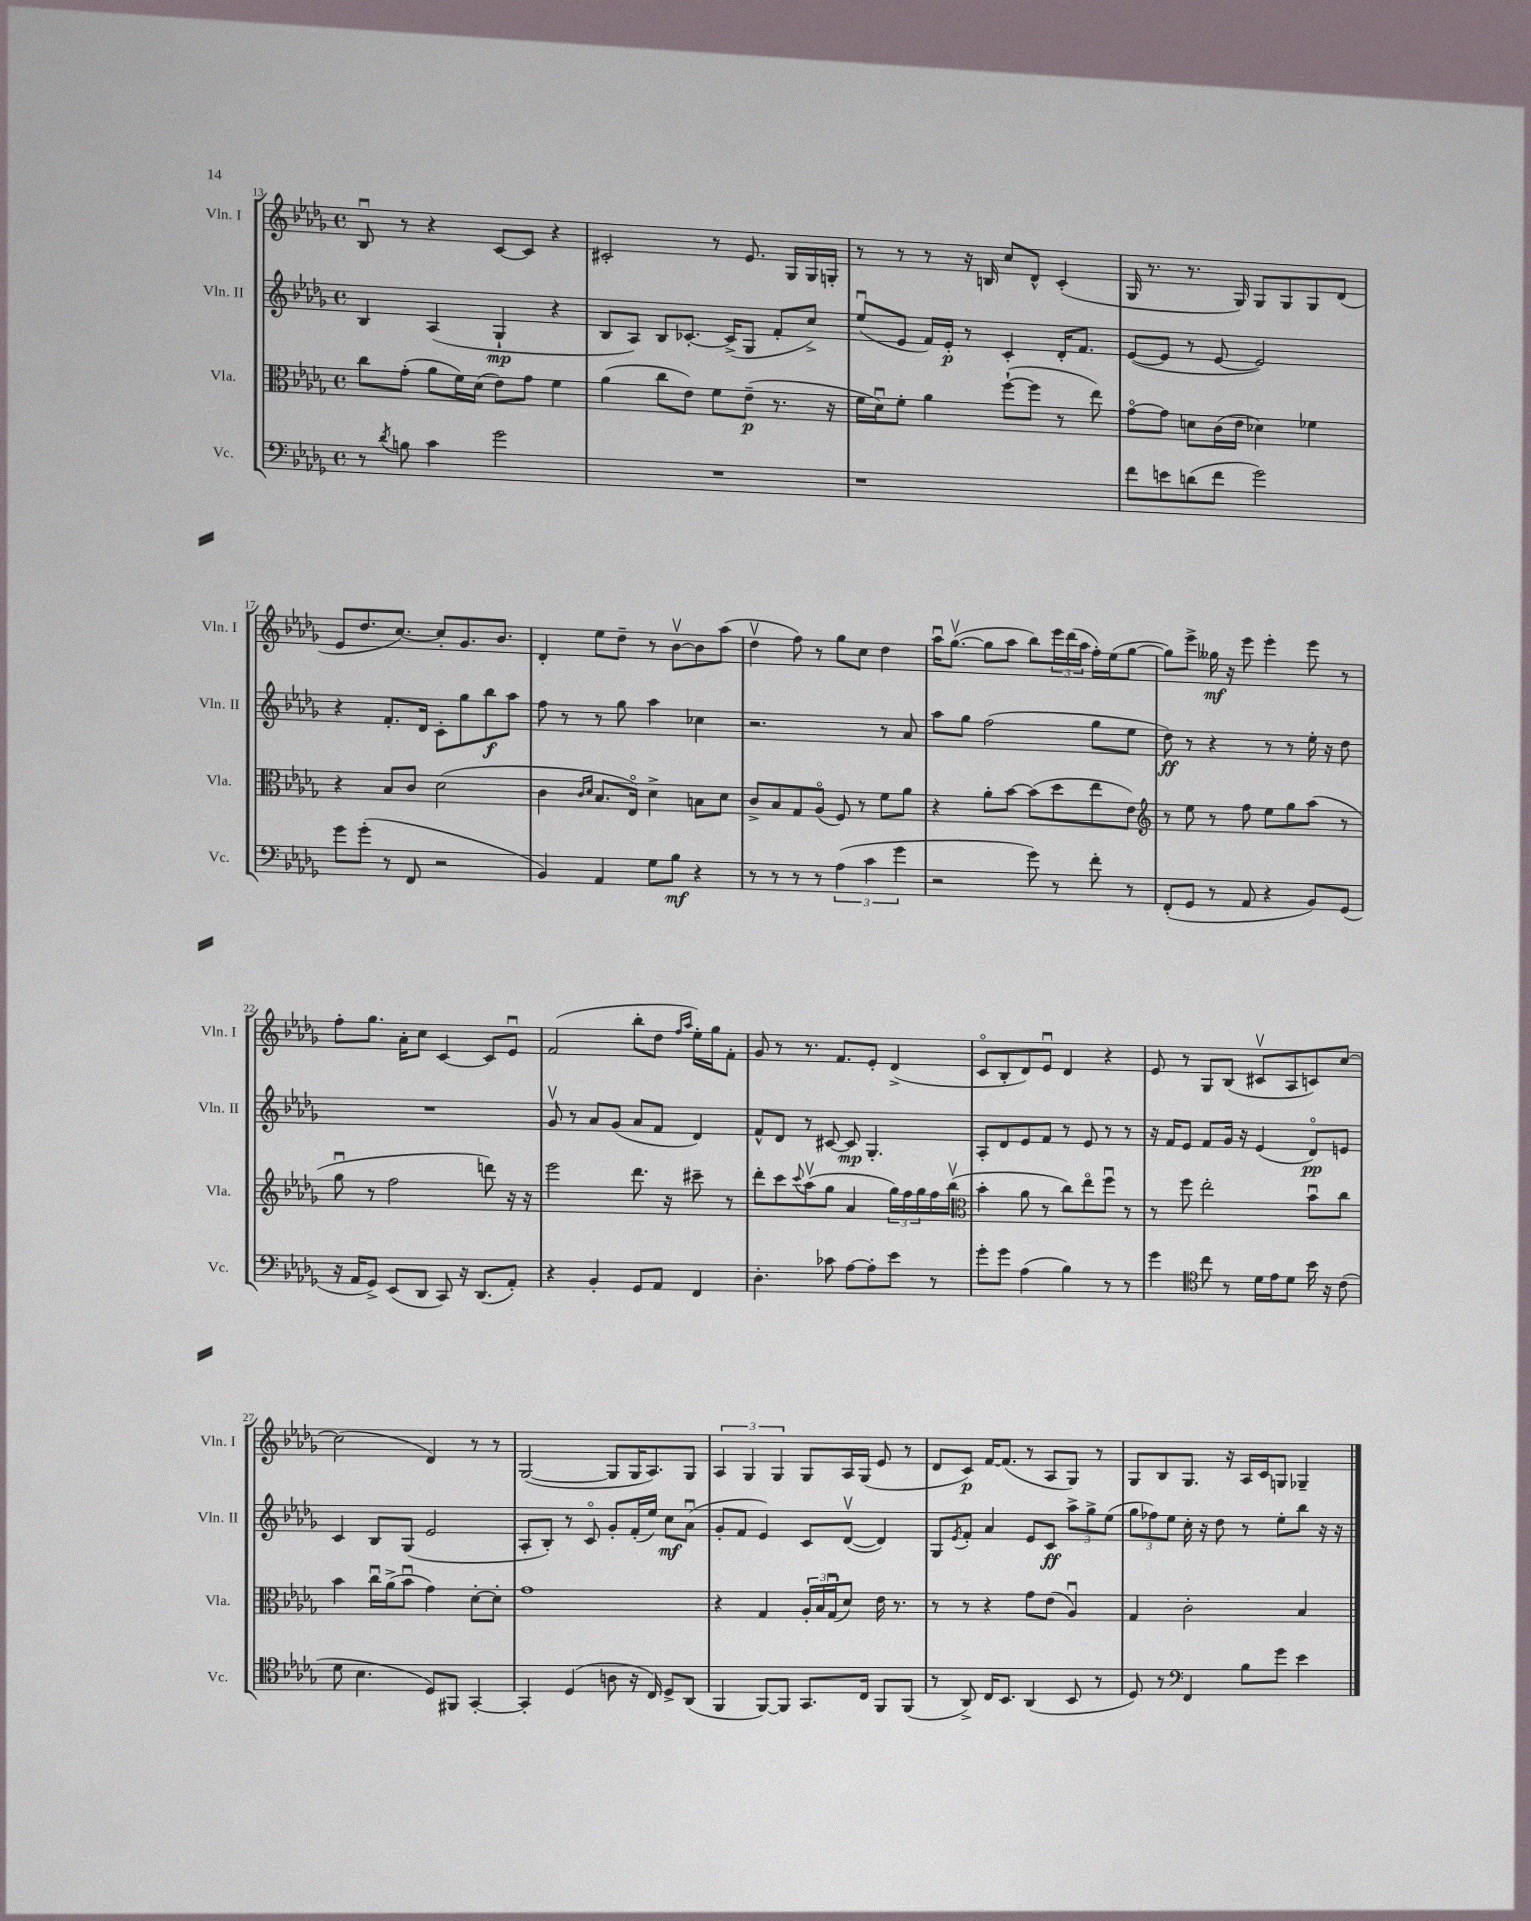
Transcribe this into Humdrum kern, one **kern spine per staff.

**kern	**dynam	**kern	**dynam	**kern	**dynam	**kern	**dynam
*part4	*part4	*part3	*part3	*part2	*part2	*part1	*part1
*staff4	*staff4	*staff3	*staff3	*staff2	*staff2	*staff1	*staff1
*I"Vc.	*	*I"Vla.	*	*I"Vln. II	*	*I"Vln. I	*
*I'Vc.	*	*I'Vla.	*	*I'Vln. II	*	*I'Vln. I	*
*clefF4	*	*clefC3	*	*clefG2	*	*clefG2	*
*k[b-e-a-d-g-]	*	*k[b-e-a-d-g-]	*	*k[b-e-a-d-g-]	*	*k[b-e-a-d-g-]	*
*M4/4	*	*M4/4	*	*M4/4	*	*M4/4	*
*met(c)	*	*met(c)	*	*met(c)	*	*met(c)	*
=13	=13	=13	=13	=13	=13	=13	=13
8r	.	8cc\L	.	4B-/	.	8B-u/	.
8qd-/	.	.	.	.	.	.	.
8Bn\	.	(8g-'\J	.	.	.	8r	.
4c\	.	8a-\L	.	(4A-/	.	4r	.
.	.	16f\L)	.	.	.	.	.
.	.	(16d-\JJ	.	.	.	.	.
2g-\	.	8e-\L)	.	4G-`/	mp	[8c/L	.
.	.	8g-\J	.	.	.	8c/J]	.
.	.	4f\	.	4r	.	4r	.
=14	=14	=14	=14	=14	=14	=14	=14
1r	.	(4a-\	.	8B-/L	.	2c#X'/	.
.	.	.	.	8A-/J)	.	.	.
.	.	8cc\L	.	8B-/L	.	.	.
.	.	8e-\J)	.	[8.c-X'/J	.	.	.
.	.	8f\L	.	.	.	8r	.
.	.	.	.	(16c-^/KL]	.	.	.
.	.	(8e-~\J	p	8G-/J	.	8.e-/	.
.	.	8.r	.	8f'/L	.	.	.
.	.	.	.	.	.	16G-/LL	.
.	.	.	.	8cc^/J)	.	16G-/	.
.	.	16r	.	.	.	16Gn'/JJ	.
=15	=15	=15	=15	=15	=15	=15	=15
1r	.	16f\LL	.	(8ee-u/L	.	8r	.
.	.	16d-u\J)	.	.	.	.	.
.	.	8f'\J	.	8e-/J	.	8r	.
.	.	4a-\	.	16f/LL)	.	8r	.
.	.	.	.	16e-'/JJ	p	.	.
.	.	.	.	8r	.	16r	.
.	.	.	.	.	.	16Bn/	.
.	.	([8ff`\L	.	4c'/	.	8cc/L	.
.	.	8ff\J]	.	.	.	8d-^^/J	.
.	.	8r	.	16d-'/KL	.	(4c'/	.
.	.	.	.	8.f/J	.	.	.
.	.	8ee-\)	.	.	.	.	.
=16	=16	=16	=16	=16	=16	=16	=16
8f\L	.	[8g-\L	.	([8e-/L	.	16G-/	.
.	.	.	.	.	.	8.r	.
8en\	.	8g-\J]	.	8e-/J]	.	.	.
(8dn\	.	8dn\L	.	8r	.	8.r	.
8f\J	.	(16c\L	.	[8e-/	.	.	.
.	.	16e-\JJ	.	.	.	16G-/)	.
2g-\)	.	4d-X\)	.	2e-/])	.	8G-/L	.
.	.	.	.	.	.	8G-/	.
.	.	4f-X\	.	.	.	8G-/	.
.	.	.	.	.	.	(8d-/J	.
!!LO:LB:g=z
=17	=17	=17	=17	=17	=17	=17	=17
8g-\L	.	4r	.	4r	.	8e-/L	.
(8g-'\J	.	.	.	.	.	8.dd-/	.
8r	.	8B-/L	.	8.f'/L	.	.	.
.	.	.	.	.	.	[8.cc/J)	.
8FF/	.	8c/J	.	.	.	.	.
.	.	.	.	16d-/Jk	.	.	.
2r	.	(2d-\	.	8c'\L	.	8cc'/L]	.
.	.	.	.	8gg-\	.	8.g-/	.
.	.	.	.	8bb-\	f	.	.
.	.	.	.	.	.	8.b-/J	.
.	.	.	.	8aa-\J	.	.	.
=18	=18	=18	=18	=18	=18	=18	=18
4BB-/)	.	4c\	.	8ff\	.	4d-'/	.
.	.	.	.	8r	.	.	.
.	.	16qqc/LL	.	.	.	.	.
.	.	16qqd-/JJ	.	.	.	.	.
4AA-/	.	8.B-/L	.	8r	.	8ee-\L	.
.	.	.	.	8gg-\	.	8dd-~\J	.
.	.	16E-/Jk)	.	.	.	.	.
8G-\L	.	4d-^\	.	4aa-\	.	8r	.
8B-\J	mf	.	.	.	.	[8b-v\L	.
4r	.	8Bn\L	.	4cc-X\	.	8b-\]	.
.	.	8d-\J	.	.	.	(8aa-\J	.
=19	=19	=19	=19	=19	=19	=19	=19
8r	.	8c^/L	.	2.r	.	4dd-v\	.
8r	.	8B-/	.	.	.	.	.
8r	.	8G-/	.	.	.	8ff\)	.
8r	.	(8A-/J	.	.	.	8r	.
(6A-\	.	8F/)	.	.	.	8gg-\L	.
.	.	8r	.	.	.	8cc\J	.
6c\	.	.	.	.	.	.	.
.	.	8f\L	.	8r	.	4dd-\	.
6g-\	.	.	.	.	.	.	.
.	.	8a-\J	.	8a-/	.	.	.
=20	=20	=20	=20	=20	=20	=20	=20
2r	.	4r	.	8aa-\L	.	16aa-u\KL	.
.	.	.	.	.	.	([8.gg-v\J	.
.	.	.	.	8gg-\J	.	.	.
.	.	8a-'\L	.	(2ff\	.	8gg-\L]	.
.	.	[8b-\J	.	.	.	8aa-\J	.
8g-\)	.	(8b-\L]	.	.	.	8bb-\L)	.
8r	.	8dd-\	.	.	.	24eee-\L	.
.	.	.	.	.	.	(24ddd-\	.
.	.	.	.	.	.	24aa-\JJ	.
8f'\	.	8ee-\	.	8gg-\L	.	16ff'\LL)	.
.	.	.	.	.	.	(16ee-\J	.
8r	.	8e-\J)	.	8ee-\J	.	[8gg-\J	.
=21	=21	=21	=21	=21	=21	=21	=21
*	*	*clefG2	*	*	*	*	*
(8FF'/L	.	8r	.	8dd-\)	ff	8gg-\L])	.
8GG-/J	.	8ee-\	.	8r	.	8eee-^\J	.
8r	.	8r	.	4r	.	16gg--X\	mf
.	.	.	.	.	.	16r	.
8AA-/	.	8ff\	.	.	.	8eee-\	.
4r	.	8ee-\L	.	8r	.	4eee-'\	.
.	.	8gg-\	.	8r	.	.	.
8BB-/L)	.	(8aa-\J	.	16ee-'\	.	8eee-\	.
.	.	.	.	16r	.	.	.
(8GG-/J	.	8r	.	8dd-\	.	8r	.
!!LO:LB:g=z
=22	=22	=22	=22	=22	=22	=22	=22
16r	.	8gg-u\	.	1r	.	8ff'\L	.
16AA-/KL	.	.	.	.	.	.	.
8GG-^/J)	.	8r	.	.	.	8.gg-\J	.
(8EE-/L	.	2ff\	.	.	.	.	.
.	.	.	.	.	.	16a-'\KL	.
8DD-/J	.	.	.	.	.	8cc\J	.
8CC/)	.	.	.	.	.	[4c/	.
16r	.	.	.	.	.	.	.
(8.DD-/L	.	.	.	.	.	.	.
.	.	8dddn\)	.	.	.	8c/L]	.
8AA-'/J)	.	16r	.	.	.	8e-u/J	.
.	.	16r	.	.	.	.	.
=23	=23	=23	=23	=23	=23	=23	=23
4r	.	2eee-\	.	8g-v/	.	(2f/	.
.	.	.	.	8r	.	.	.
4BB-'/	.	.	.	8a-/L	.	.	.
.	.	.	.	(8g-/J	.	.	.
8GG-/L	.	8.ddd-\	.	8a-/L	.	8bb-'\L	.
8AA-/J	.	.	.	8f/J	.	8dd-\J	.
.	.	16r	.	.	.	.	.
.	.	.	.	.	.	16qqff/LL	.
.	.	.	.	.	.	16qqaa-/JJ	.
4FF/	.	8ccc#X~\	.	4d-/)	.	16ee-'\LL)	.
.	.	.	.	.	.	16gg-\J	.
.	.	8r	.	.	.	8f'\J	.
=24	=24	=24	=24	=24	=24	=24	=24
4.D-'\	.	8ddd-'\L	.	8f^^/L	.	8g-/	.
.	.	8ccc\	.	8d-/J	.	8r	.
.	.	8qqccc/	.	.	.	.	.
.	.	(8aa-v\	.	8r	.	8.r	.
8c-X\	.	8gg-\J	.	[8c#X/	.	.	.
.	.	.	.	.	.	8.f/L	.
[8A-\L	.	4a-/	.	8c#/]	mp	.	.
8A-'\]	.	.	.	4.G-'/	.	8e-'/J	.
8e-\J	.	24gg-\LL)	.	.	.	(4d-^/	.
.	.	24ff\	.	.	.	.	.
.	.	24gg-\	.	.	.	.	.
8r	.	16ff\	.	.	.	.	.
.	.	(16bb-v\JJ	.	.	.	.	.
=25	=25	=25	=25	=25	=25	=25	=25
*	*	*clefC3	*	*	*	*	*
8g-'\L	.	4b-'\	.	8A-'/L	.	8c/L	.
8g-\J	.	.	.	8d-/	.	8B-'/	.
(4A-\	.	8a-\	.	8e-/	.	8d-/)	.
.	.	8r	.	8f/J	.	8e-u/J	.
4B-\)	.	8cc\L)	.	8r	.	4d-/	.
.	.	8ee-\	.	8e-/	.	.	.
8r	.	8ffu\J	.	8r	.	4r	.
8r	.	8r	.	8r	.	.	.
=26	=26	=26	=26	=26	=26	=26	=26
4g-\	.	8r	.	16r	.	8e-/	.
.	.	.	.	16f/KL	.	.	.
.	.	8ff\	.	8e-/J	.	8r	.
*clefC4	*	*	*	*	*	*	*
8cc\	.	2ee-'\	.	8f/L	.	8G-/L	.
8r	.	.	.	16g-/Jk	.	(8B-/J	.
.	.	.	.	16r	.	.	.
16d-\LL	.	.	.	(4e-/	.	8c#Xv/L	.
16e-\J	.	.	.	.	.	.	.
8d-\J	.	.	.	.	.	8A-/	.
16b-\	.	8b-u\L	.	8d-/L)	pp	8cn/)	.
16r	.	.	.	.	.	.	.
(8c\	.	8cc\J	.	8en/J	.	[8cc/J	.
!!LO:LB:g=z
=27	=27	=27	=27	=27	=27	=27	=27
8d-\	.	4b-\	.	4c/	.	(2cc\]	.
4.B-\	.	.	.	.	.	.	.
.	.	16ccu\LL	.	8B-/L	.	.	.
.	.	(16a-^\J	.	.	.	.	.
.	.	8b-u\J	.	(8G-/J	.	.	.
8D-/L)	.	4g-\)	.	2e-/	.	4d-/)	.
8FF#X/J	.	.	.	.	.	.	.
[4GG-'/	.	[8d-'\L	.	.	.	8r	.
.	.	8d-'\J]	.	.	.	8r	.
=28	=28	=28	=28	=28	=28	=28	=28
4GG-'/]	.	1g-	.	8A-'/L	.	([2G-/	.
.	.	.	.	8B-'/J)	.	.	.
(4D-/	.	.	.	8r	.	.	.
.	.	.	.	8c/	.	.	.
8An\	.	.	.	8g-'/L	.	8G-/L]	.
16r	.	.	.	(16f'/L	.	16G-/K	.
16C/)	.	.	.	16ee-/JJ)	.	8.A-/)	.
8D-^/L	.	.	.	8cc\L	mf	.	.
(8AA-/J	.	.	.	(8a-u\J	.	8G-/J	.
=29	=29	=29	=29	=29	=29	=29	=29
4FF/	.	4r	.	8g-'/L	.	6A-/	.
.	.	.	.	8f/J	.	.	.
.	.	.	.	.	.	6G-/	.
[8FF/L)	.	4G-/	.	4e-/)	.	.	.
.	.	.	.	.	.	6G-/	.
8FF/J]	.	.	.	.	.	.	.
8.GG-/L	.	24A-'/LL	.	8c/L	.	8G-/L	.
.	.	24B-/	.	.	.	.	.
.	.	(24G-u/J	.	.	.	.	.
.	.	8d-/J)	.	([8d-v/J	.	16A-/L	.
16C/Jk	.	.	.	.	.	(16G-/JJ	.
8FF/L	.	16e-\	.	4d-/])	.	8e-/	.
.	.	8.r	.	.	.	.	.
(8FF/J	.	.	.	.	.	8r	.
=30	=30	=30	=30	=30	=30	=30	=30
8r	.	8r	.	8G-/L	.	8d-/L	.
.	.	.	.	8qe-/	.	.	.
8AA-^/)	.	8r	.	8f'/J	.	8c/J)	p
16C/KL	.	4r	.	4a-/	.	[16f/KL	.
8.BB-/J	.	.	.	.	.	(8.f/J]	.
(4AA-/	.	8g-\L	.	8e-/L	.	8r	.
.	.	(8e-\J	.	8c/J	ff	8A-/L	.
8BB-/	.	4A-u/)	.	12aa-^\L	.	8G-/J)	.
.	.	.	.	12gg-^\	.	.	.
8r	.	.	.	.	.	8r	.
.	.	.	.	(12ee-\J	.	.	.
=31	=31	=31	=31	=31	=31	=31	=31
8D-/)	.	4G-/	.	12gg-\L	.	8G-/L	.
.	.	.	.	12ff-X\)	.	.	.
8r	.	.	.	.	.	8B-/	.
.	.	.	.	12ee-\J	.	.	.
*clefF4	*	*	*	*	*	*	*
4FF/	.	2c'\	.	16cc'\	.	8.G-/J	.
.	.	.	.	16r	.	.	.
.	.	.	.	8dd-\	.	.	.
.	.	.	.	.	.	16r	.
8B-\L	.	.	.	8r	.	16A-/LL	.
.	.	.	.	.	.	16c/J	.
8g-\J	.	.	.	8ee-'\L	.	8Gn/J	.
4e-\	.	4B-/	.	8bb-\J	.	4G-X~/	.
.	.	.	.	16r	.	.	.
.	.	.	.	16r	.	.	.
==	==	==	==	==	==	==	==
*-	*-	*-	*-	*-	*-	*-	*-
